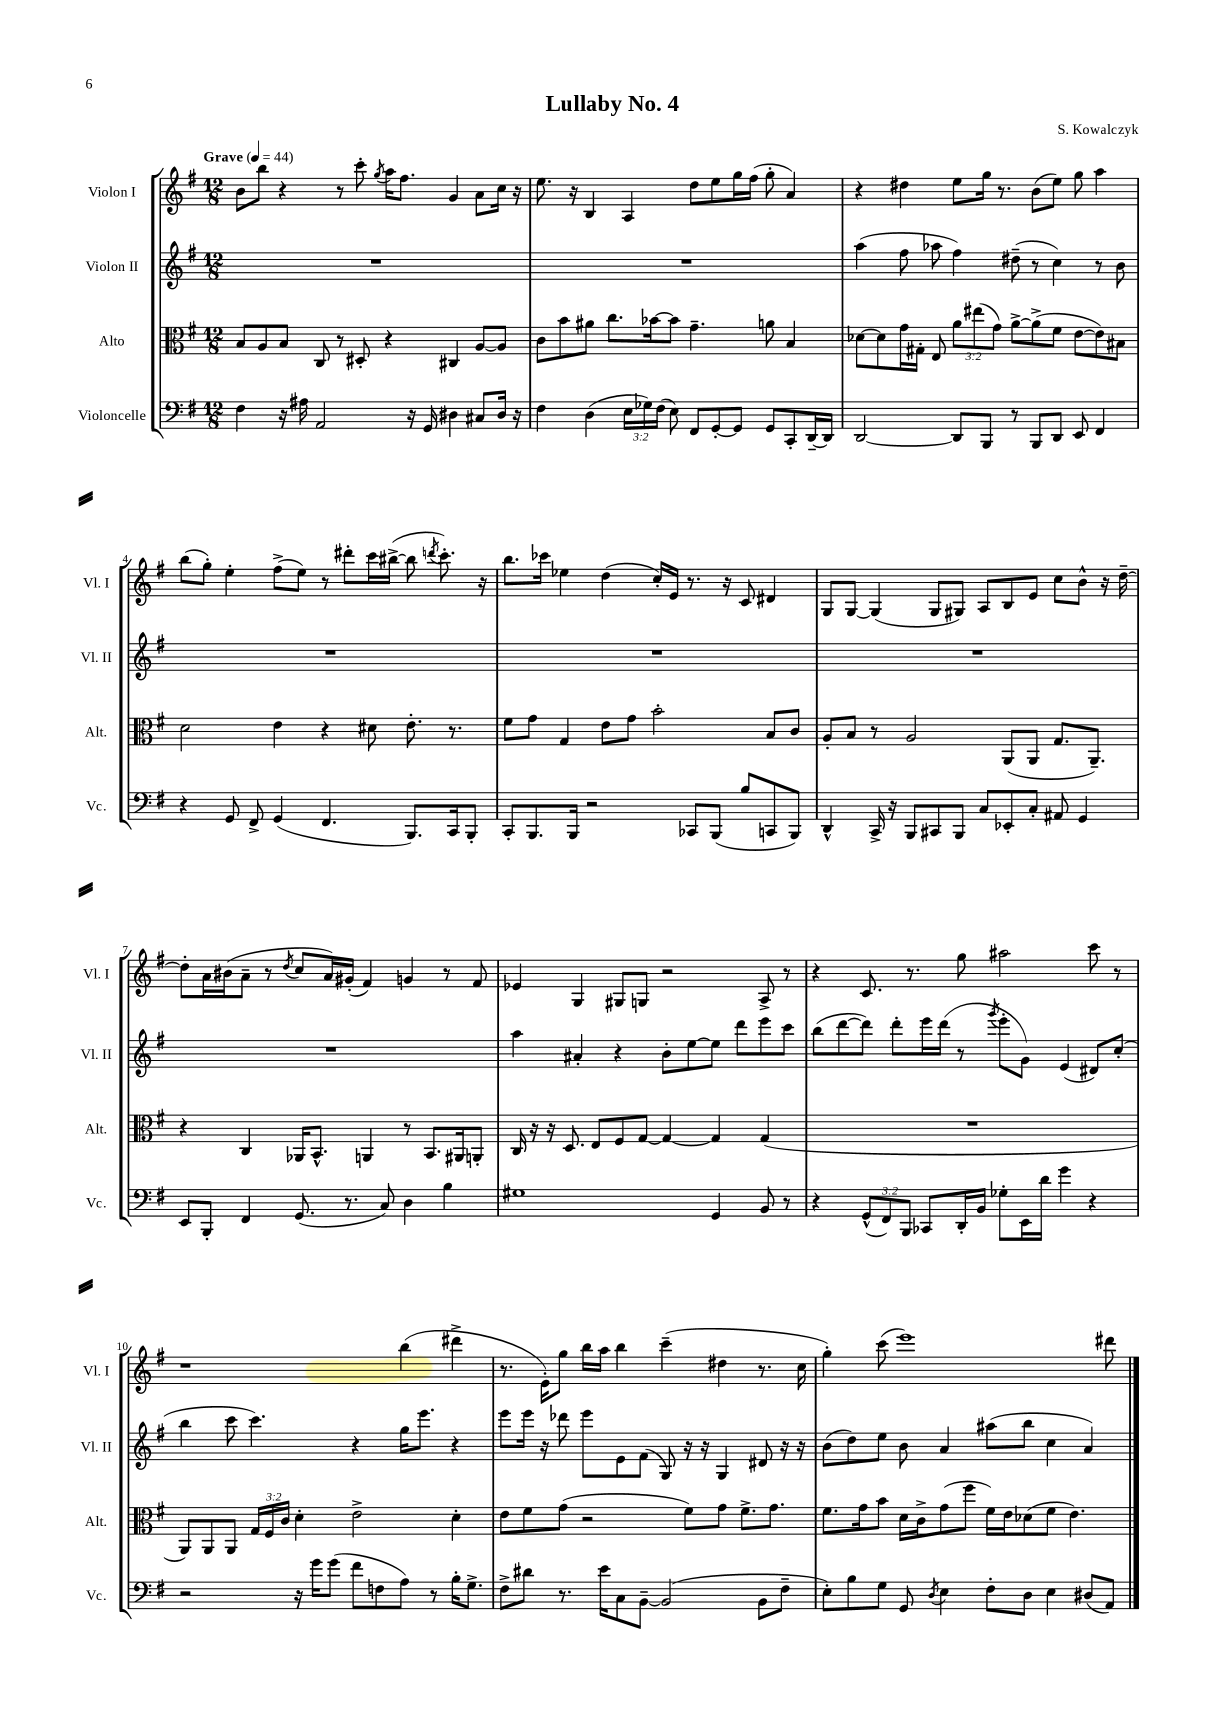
\header { title = "Lullaby No. 4" composer = "S. Kowalczyk" }
<<
\new StaffGroup <<
\new Staff = "s0" \with { instrumentName = "Violon I" shortInstrumentName = "Vl. I" } {
    \clef treble \key g \major \numericTimeSignature \time 12/8 \tempo "Grave" 4 = 44
    \autoBeamOff b'8[ b''8] r4 r8 c'''8-. \acciaccatura { g''8 } a''16[ fis''8.] g'4 a'8[ c''16] r16 |
    e''8. r16 b4 a4 d''8[ e''8 g''16 fis''16]( g''8-. a'4) |
    r4 dis''4 e''8[ g''16] r8. b'8[( e''8]) g''8 a''4 |
    b''8[( g''8]-.) e''4-. fis''8[->( e''8]) r8 dis'''8[-. c'''16 bis''16]~->( bis''8 \acciaccatura { d'''8 } c'''8.-.) r16 |
    b''8.[ ces'''16] ees''4 d''4( c''16[-.) e'16] r8. r16 c'8 dis'4 |
    g8[ g8]~ g4( g8[ gis8]) a8[ b8 e'8] c''8[ b'8]-^ r16 d''16~-- |
    d''8[-. a'16 bis'16( a'8]-- r8 \acciaccatura { d''8 } c''8[ a'16) gis'16]-.( fis'4) g'4 r8 fis'8 |
    ees'4 g4 gis8[ g8] r2 a8-> r8 |
    r4 c'8. r8. g''8 ais''2 c'''8 r8 |
    r1 b''4( dis'''4-> |
    r8. e'16[-.) g''8] b''16[ a''16] b''4 c'''4--( dis''4 r8. c''16 |
    g''4-.) c'''8( e'''1) dis'''8 \bar "|." |
}
\new Staff = "s1" \with { instrumentName = "Violon II" shortInstrumentName = "Vl. II" } {
    \clef treble \key g \major \numericTimeSignature \time 12/8
    \autoBeamOff R1. |
    R1. |
    a''4( fis''8 aes''8 fis''4) dis''8--( r8 c''4) r8 b'8 |
    R1. |
    R1. |
    R1. |
    R1. |
    a''4 ais'4-. r4 b'8[-. e''8~ e''8] d'''8[ e'''8 c'''8] |
    b''8[( d'''8~ d'''8]) d'''8[-. e'''16 d'''16]( r8 \acciaccatura { g'''8 } e'''8[-. g'8]) e'4( dis'8[) c''8]-.( |
    b''4 c'''8 c'''4.) r4 g''16[ e'''8.] r4 |
    e'''8[ e'''16] r16 des'''8 e'''8[ e'8 fis'8]( g8) r16 r16 g4 dis'8 r16 r16 |
    b'8[( d''8) e''8] b'8 a'4 ais''8[( b''8] c''4 a'4) \bar "|." |
}
\new Staff = "s2" \with { instrumentName = "Alto" shortInstrumentName = "Alt." } {
    \clef alto \key g \major \numericTimeSignature \time 12/8 \override Staff.TupletNumber.text = #tuplet-number::calc-fraction-text
    \autoBeamOff b8[ a8 b8] c8 r8 dis8-. r4 cis4 a8[~ a8] |
    c'8[ b'8 ais'8] c''8.[ bes'16~ bes'8] g'4.-- a'8 b4 |
    des'8[~ des'8 g'16 gis16]-. e8 \tuplet 3/2 { a'8[ eis''8( g'8]) } a'8[~-> a'8->( fis'8] e'8[~ e'8) bis8] |
    d'2 e'4 r4 dis'8 e'8.-. r8. |
    fis'8[ g'8] g4 e'8[ g'8] b'2-. b8[ c'8] |
    a8[-. b8] r8 a2 a,8[( a,8] g8.[ a,8.]--) |
    r4 c4 aes,16[ b,8.]-^ a,4 r8 b,8.[ ais,16 a,8]-. |
    c16 r16 r16 d8. e8[ fis8 g8]~ g4~ g4 g4( |
    R1. |
    a,8[) a,8 a,8] \tuplet 3/2 { g16[ fis16 c'16] } d'4-. e'2-> d'4-. |
    e'8[ fis'8 g'8]( r2 fis'8[) g'8] fis'8.[-> g'8.] |
    fis'8.[ g'16 b'8] d'16[ c'16-> g'8( fis''8] fis'16[) e'16 des'8( fis'8] e'4.) \bar "|." |
}
\new Staff = "s3" \with { instrumentName = "Violoncelle" shortInstrumentName = "Vc." } {
    \clef bass \key g \major \numericTimeSignature \time 12/8 \override Staff.TupletNumber.text = #tuplet-number::calc-fraction-text
    \autoBeamOff fis4 r16 ais16 a,2 r16 g,16 dis4 cis8[ dis16] r16 |
    fis4 d4( \tuplet 3/2 { e16[ ges16) fis16]( } e8) fis,8[ g,8~-. g,8] g,8[ c,8-. d,16~-- d,16] |
    d,2~ d,8[ b,,8] r8 b,,8[ d,8] e,8 fis,4 |
    r4 g,8 fis,8-> g,4( fis,4. b,,8.[) c,16 b,,8]-. |
    c,8[-. b,,8. b,,16] r2 ces,8[ b,,8]( b8[ c,8 b,,8]) |
    d,4-^ c,16-> r16 b,,8[ cis,8 b,,8] c8[ ees,8-. c8]-. ais,8 g,4 |
    e,8[ b,,8]-. fis,4 g,8.( r8. c8) d4 b4 |
    gis1 g,4 b,8 r8 |
    r4 \tuplet 3/2 { g,8[-^( fis,8) b,,8] } ces,8[ d,16-. b,16] ges8[-. e,16 d'16] g'4 r4 |
    r2 r16 g'16[ g'8]( fis'8[ f8 a8]) r8 b16[-. g8.]-> |
    fis8[-> dis'8] r8. e'16[ c8 b,8]~-- b,2( b,8[ fis8]-- |
    e8[-.) b8 g8] g,8 \acciaccatura { d8 } e4 fis8[-. d8] e4 dis8[( a,8]) \bar "|." |
}
>>
>>
